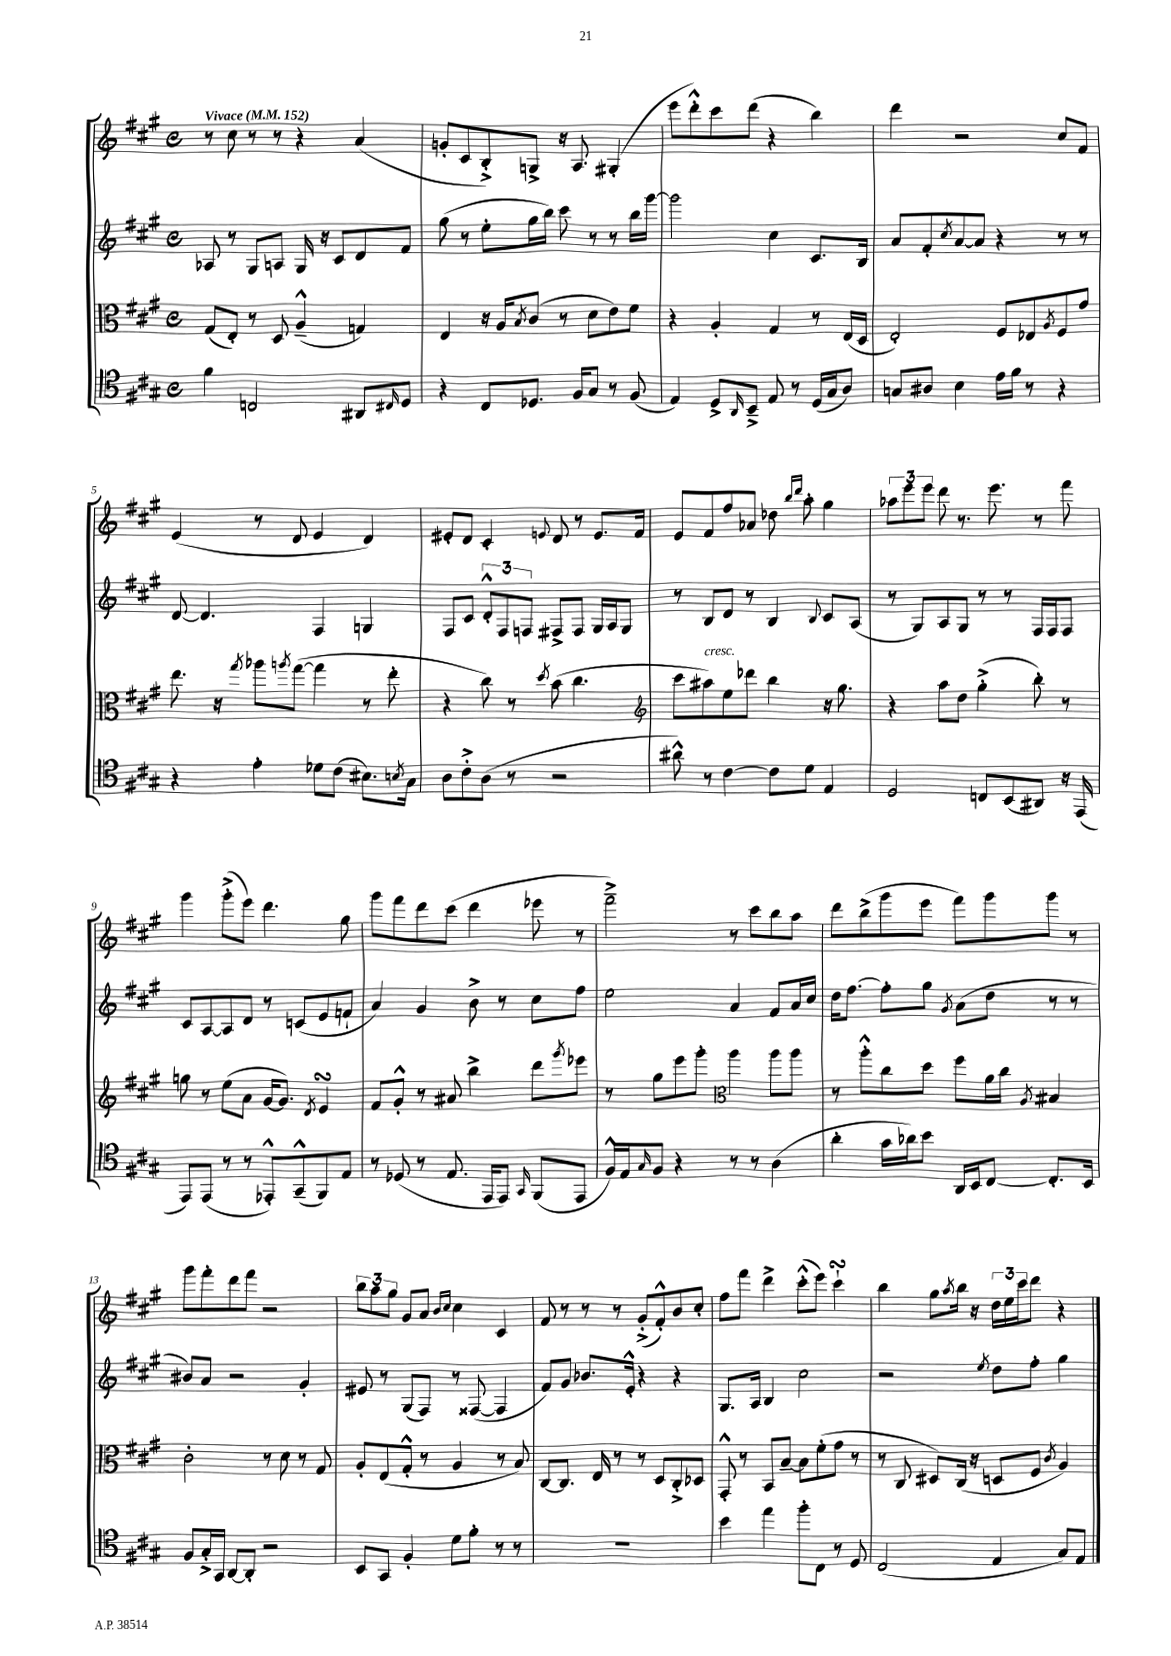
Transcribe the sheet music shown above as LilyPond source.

<<
\new StaffGroup <<
\new Staff = "s0" {
    \clef treble \key a \major \defaultTimeSignature \time 4/4 \tempo "Vivace" 4 = 152
    r8 cis''8 r8 r8 r4 a'4( |
    g'8-. cis'8 b8-.->) g8-> r16 a8. gis4-.( |
    e'''8 d'''8-.-^) cis'''8 d'''8( r4 b''4) |
    d'''4 r2 cis''8 fis'8 |
    e'4( r8 d'8 e'4 d'4) |
    eis'8-. d'8 cis'4-. \appoggiatura { e'8 } d'8 r8 e'8. fis'16 |
    e'8 fis'8 fis''8 aes'8 des''8 \grace { b''16 d'''16 } a''8-. gis''4 |
    \tuplet 3/2 { aes''8 e'''8 e'''8 } d'''8 r8. e'''8. r8 fis'''8 |
    gis'''4 gis'''8-.->( e'''8) d'''4. gis''8 |
    gis'''8 fis'''8 d'''8 cis'''8( d'''4 ees'''8 r8 |
    fis'''2--->) r8 cis'''8 b''8 a''8 |
    d'''8 b''8->( gis'''8 e'''8 fis'''8) gis'''8 gis'''8 r8 |
    gis'''8 fis'''8-. d'''8 fis'''8 r2 |
    \tuplet 3/2 { b''8 a''8 gis''8 } gis'8 a'8 \grace { b'16 cis''16 } cis''4 cis'4 |
    fis'8 r8 r8 r8 gis'8-.->( fis'8-.-^) b'8 cis''8-. |
    fis''8 fis'''8 d'''4-> cis'''8-.-^( e'''8) cis'''4-!\turn |
    b''4 gis''8 \acciaccatura { a''8 } b''16 r16 \tuplet 3/2 { d''16 e''16 cis'''16 } d'''8 r4 \bar "|." |
}
\new Staff = "s1" {
    \clef treble \key a \major \defaultTimeSignature \time 4/4
    aes8 r8 gis8 a8 gis16 r16 cis'8 d'8 fis'8 |
    gis''8( r8 e''8-. gis''16 b''16) cis'''8 r8 r8 b''16 gis'''16~ |
    gis'''2 cis''4 cis'8. b16 |
    a'8 fis'8-. \acciaccatura { cis''8 } a'8~ a'8 r4 r8 r8 |
    d'8~ d'4. fis4 g4 |
    fis8 cis'8 \tuplet 3/2 { d'8-.-^ fis8 f8 } fis8-> fis8 gis16 a16 gis8 |
    r8 b8 d'8 r8 b4 \appoggiatura { b8 } cis'8 a8( |
    r8 gis8) a8 gis8 r8 r8 fis16 fis16 fis8 |
    cis'8 a8~ a8 d'8 r8 c'8( e'8 f'8-! |
    a'4) gis'4 b'8-> r8 cis''8 fis''8 |
    e''2 a'4 fis'8 a'16 cis''16 |
    d''16 fis''8.~ fis''8-. gis''8 \acciaccatura { gis'8 } a'8( d''8 r8 r8 |
    bis'8) a'8 r2 gis'4-. |
    eis'8 r8 gis8( fis8) r8 fisis8~( fisis4 |
    fis'8) gis'8 bes'8. e'16-.-^ r4 r4 |
    gis8. a16 b4 cis''2 |
    r2 \acciaccatura { e''8 } d''8 fis''8-. gis''4 \bar "|." |
}
\new Staff = "s2" {
    \clef alto \key a \major \defaultTimeSignature \time 4/4
    gis8( e8-.) r8 d8 a4---^( g4) |
    e4 r16 a16 \acciaccatura { b8 } cis'8( r8 d'8 e'8) fis'8 |
    r4 a4-. gis4 r8 e16( d16 |
    e2-.) fis8 ees8 \acciaccatura { a8 } fis8 gis'8 |
    e''8. r16 \acciaccatura { gis''8 } aes''8 \acciaccatura { a''8 } gis''8~( gis''4 r8 e''8-. |
    r4 cis''8) r8 \acciaccatura { d''8 } b'8( cis''4. |
    \clef treble cis'''8 ais''8^\markup { \italic "cresc." }) e''8 des'''8 b''4 r16 gis''8. |
    r4 a''8 d''8 gis''4-.->( b''8-.) r8 |
    g''8 r8 e''8( a'8 gis'16~ gis'8.) \acciaccatura { d'8 } e'4\turn |
    fis'8 gis'8-.-^ r8 ais'8 b''4-> d'''8 \acciaccatura { gis'''8 } ees'''8 |
    r8 gis''8 e'''8 gis'''8-. \clef alto a''4 a''8 a''8 |
    r8 a''8-.-^ cis''8 d''8 fis''8 a'16 cis''16 \acciaccatura { a8 } bis4 |
    cis'2-. r8 d'8 r8 gis8 |
    a8-. e8( gis8-.-^ r8 a4 r8 b8) |
    cis8~ cis8. e16 r8 r8 d8 cis8-.-> des8 |
    gis,8-.-^ r8 b,8 b8~-- b8 fis'8-.( gis'8 r8 |
    r8 cis8 dis8) cis16( r16 d8 fis8 \acciaccatura { cis'8 } a4) \bar "|." |
}
\new Staff = "s3" {
    \clef tenor \key a \major \defaultTimeSignature \time 4/4
    fis'4 c2 ais,8 \grace { cis16 } d8 |
    r4 cis8 des8. fis16 gis8 r8 fis8( |
    e4) d8-> \grace { a,16 } b,8---> e8 r8 d16( gis16 a8) |
    g8 ais8 b4 e'16 fis'16 r8 r4 |
    r4 e'4-. des'8 cis'8( bis8.) \acciaccatura { b8 } gis16 |
    a8 cis'8-.-> a8( r8 r2 |
    ais'8-^) r8 cis'4~ cis'8 d'8 e4 |
    d2 c8 b,8( ais,8) r16 e,16( |
    e,8) e,8( r8 r8 ees,8-.-^) gis,8---^( fis,8) e8 |
    r8 des8( r8 e8. e,16 e,8) \grace { gis,16 } fis,8( e,8 |
    fis16-^) e16 \grace { gis16 } fis8 r4 r8 r8 a4( |
    a'4-. gis'16 aes'16) b'8 a,16 b,16 cis8~ cis8.-. b,16 |
    fis8 gis16-.-> gis,16 a,8~ a,8-. r2 |
    b,8 gis,8 fis4-. d'8 fis'8-. r8 r8 |
    R1 |
    b'4 e''4 fis''8-. cis8 r8 d8 |
    cis2( e4 gis8) e8 \bar "|." |
}
>>
>>
